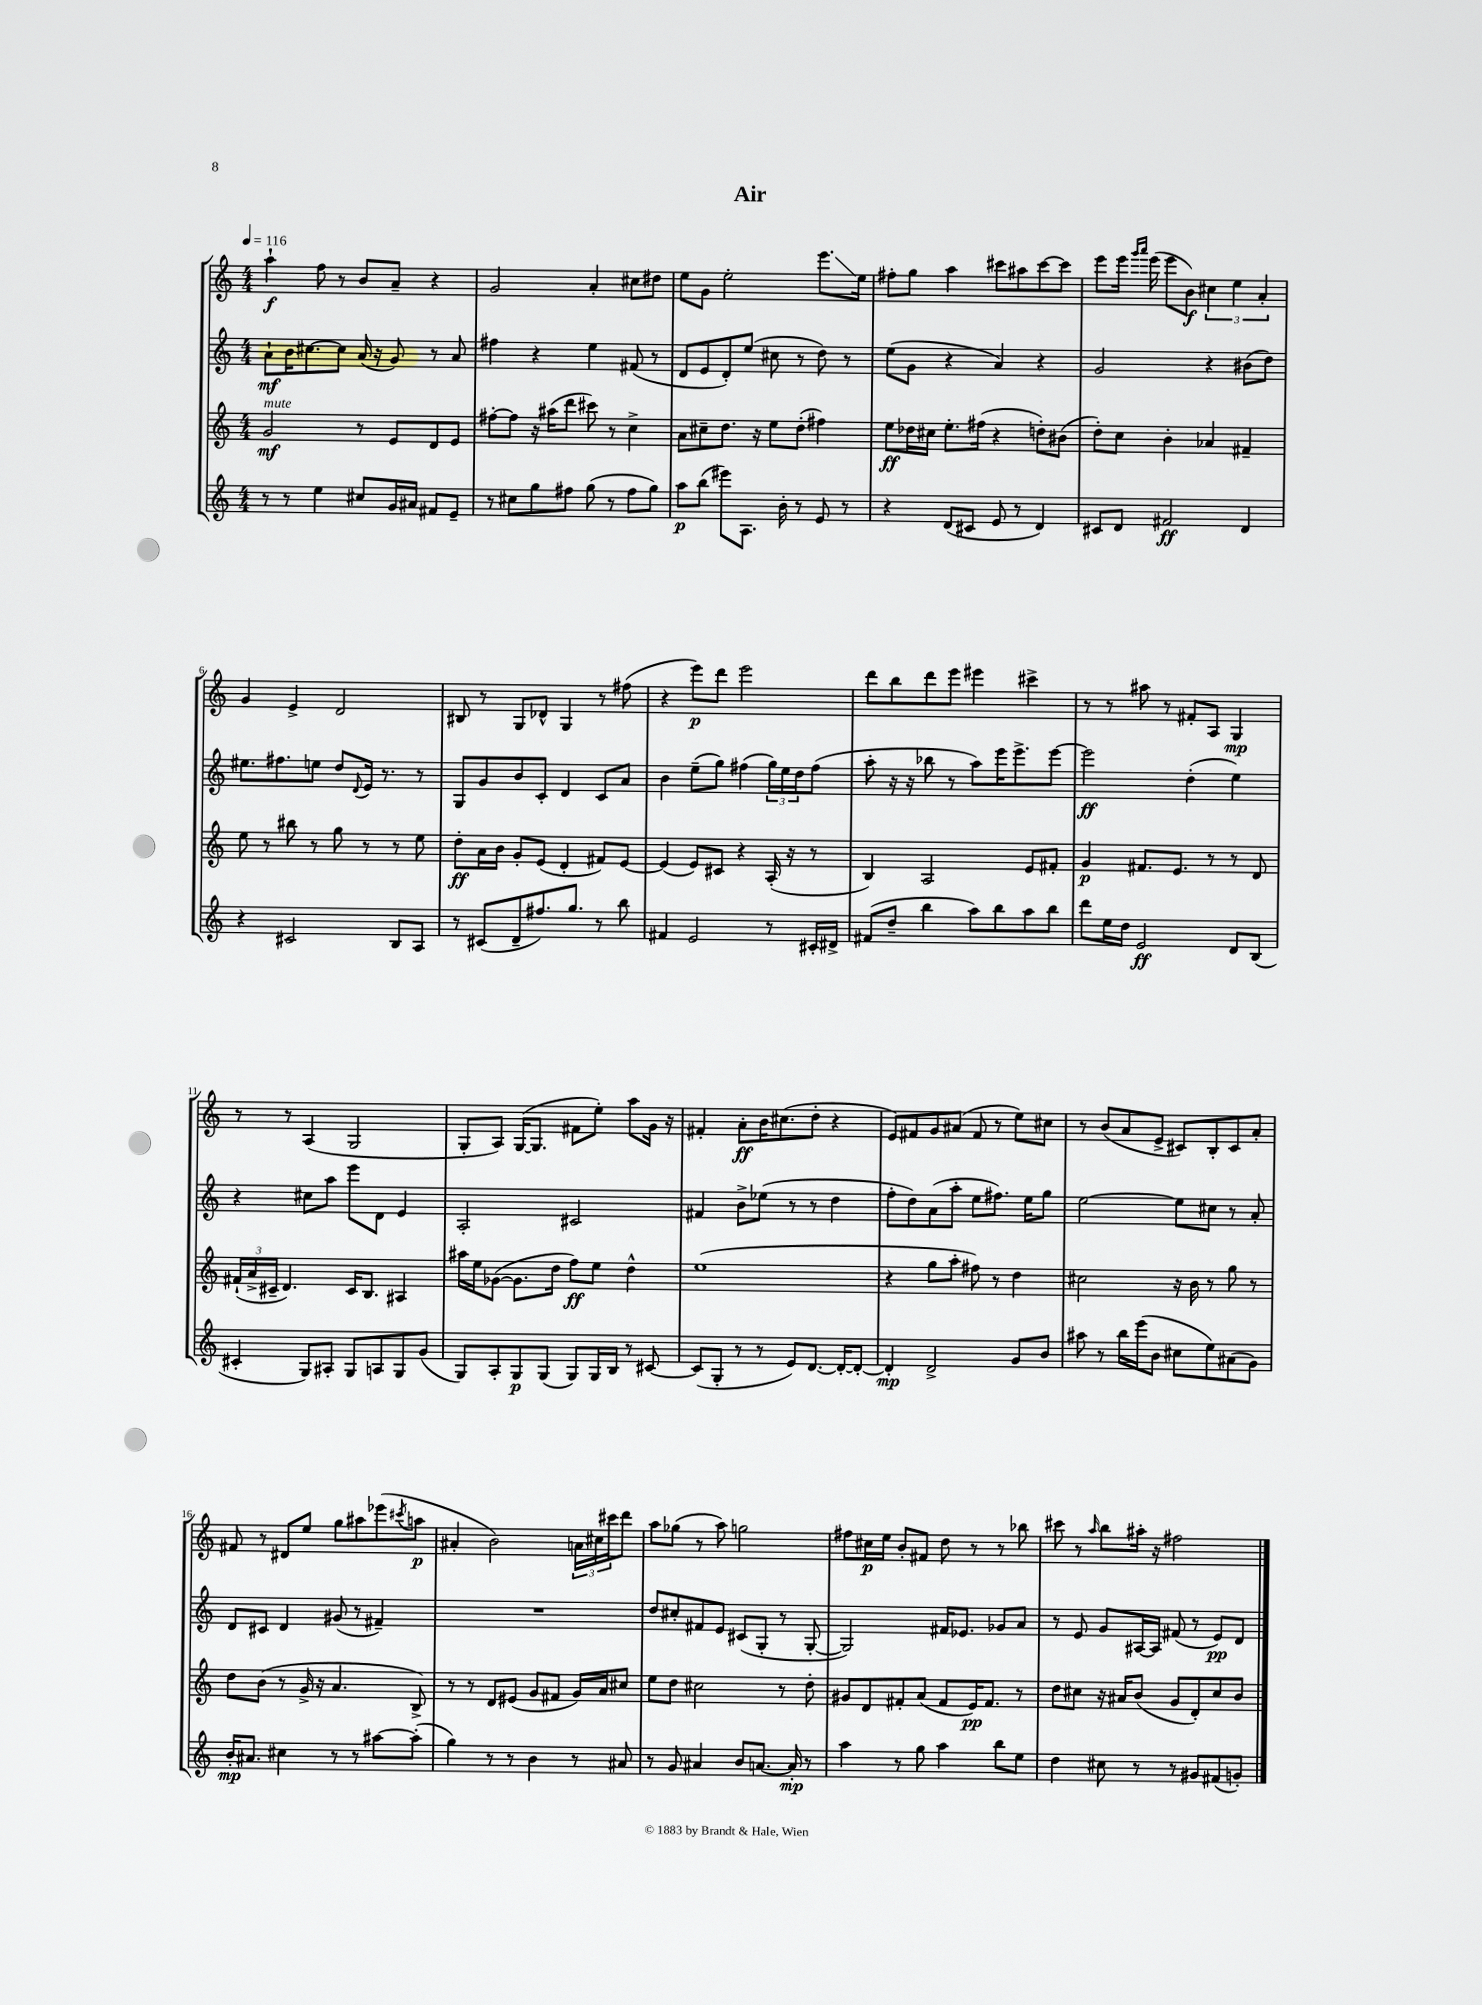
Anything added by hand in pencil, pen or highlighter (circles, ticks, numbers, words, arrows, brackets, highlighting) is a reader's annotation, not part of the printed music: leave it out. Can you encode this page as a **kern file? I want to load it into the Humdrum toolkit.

**kern	**kern	**kern	**kern
*staff4	*staff3	*staff2	*staff1
*clefG2	*clefG2	*clefG2	*clefG2
*k[]	*k[]	*k[]	*k[]
*M4/4	*M4/4	*M4/4	*M4/4
*MM116	*MM116	*MM116	*MM116
8r	2g/	8a`\L	4aa`\
8r	.	16b\K	.
.	.	[8.cc#\	.
4ee\	.	.	8ff\
.	.	8cc#\]J	8r
8cc#/L	8r	(16a/	8b/L
.	.	16r	.
16g/L	8e/L	8g/)	8a~/J
16a#/JJ	.	.	.
8f#/L	8d/	8r	4r
8e~/J	8e/J	8a/	.
=	=	=	=
8r	[8ff#'\L	4ff#\	2g/
8cc#\L	8ff#\]J	.	.
8gg\	16r	4r	.
.	(16aa#\LK	.	.
8ff#\J	8ddd\J	.	.
(8gg\	8ccc#\)	4ee\	4a'/
8r	8r	.	.
8ff#\L	4cc^\	(8f#/	8cc#\L
8gg\J)	.	8r	8dd#\J
=	=	=	=
8aa\L	8a\L	8d/L	8ee\L
(8bb\J	8cc#~\	8e/	8g\J
8eee#\L)	8.dd\J	8d'/)	2ee'\
8.A\J	.	(8ee/J	.
.	16r	.	.
.	8ee\L	8cc#\	.
16b'\	.	.	.
8r	(8dd'\J	8r	.
8e/	4ff#\)	8dd\)	8.eee\L
8r	.	8r	.
.	.	.	16ee\Jk
=	=	=	=
4r	8ee\L	(8ee\L	8ff#'\L
.	16dd-\L	8g\J	8gg\J
.	16cc#\JJ	.	.
(8d/L	8.ee'\L	4r	4aa\
8c#/J	.	.	.
.	(16ff#\Jk	.	.
8e/	4r	4a/)	8ccc#\L
8r	.	.	8aa#\
4d/)	8dd'\L)	4r	[8ccc#\
.	(8b#\J	.	8ccc#\]J
=	=	=	=
8c#/L	8dd'\L)	2g/	8eee\L
8d/J	8cc\J	.	16eee\Jk
.	.	.	16qqggg/LL
.	.	.	16qqaaa/JJ
.	.	.	(16eee\
2f#/	4b'\	.	8eee\L
.	.	.	8b\J)
.	4a-/	4r	6cc#\
.	.	.	6ee\
4d/	4f#~/	(8b#\L	.
.	.	.	6a'/
.	.	8dd\J)	.
=	=	=	=
4r	8ee\	8.ee#\L	4g/
.	8r	.	.
.	.	8.ff#\	.
2c#/	8bb#\	.	4e^/
.	8r	8ee\J	.
.	8gg\	8dd/L	2d/
.	.	8qqd/	.
.	8r	16e/Jk	.
.	.	8.r	.
8B/L	8r	.	.
8A/J	8ee\	8r	.
=	=	=	=
8r	8dd'\L	8G/L	8B#/
(8c#/L	16a\L	8g/	8r
.	16b\JJ	.	.
8d~/	8g'/L	8b/	8G/L
8.ff#/)	(8e/J	8c'/J	8d-^^/J
.	4d'/	4d/	4G/
8.gg/J	.	.	.
8r	8f#/L)	8c/L	8r
8bb\	[8e/J	8a/J	(8ff#\
=	=	=	=
4f#/	(4e/]	4b\	4r
2e/	8e/L)	(8ee~\L	8eee\L)
.	8c#/J	8gg\J)	8ddd\J
.	4r	(4ff#\	2eee\
8r	(16A'/	24gg\LL)	.
.	.	24ee\	.
.	16r	.	.
.	.	24dd\J	.
16c#'/LL	8r	(8ff#\J	.
16d#^/JJ	.	.	.
=	=	=	=
(8f#/L	4B/)	8aa'\	8ddd\L
8dd~/J	.	16r	8bb\
.	.	16r	.
4bb\	2A/	8bb-\	8ddd\
.	.	8r	8eee\J
8aa\L)	.	8aa\L)	4eee#\
8bb\	.	16eee\K	.
.	.	8.eee^\	.
8aa\	8e/L	.	4ccc#^\
8bb\J	8f#'/J	[8eee\J	.
=	=	=	=
8ddd\L	4g/	2eee\]	8r
16ee\L	.	.	8r
16dd\JJ	.	.	.
2e/	8.f#/L	.	8aa#\
.	.	.	8r
.	8.e/J	.	.
.	.	(4dd'\	8f#'/L
.	8r	.	8A/J
8d/L	8r	4ee\)	4G/
(8B/J	8d/	.	.
=	=	=	=
4c#'/	(24f#`/LL	4r	8r
.	24a^/	.	.
.	24c#~/JJ	.	.
.	4.d/)	.	8r
8G/L)	.	8cc#\L	(4A/
8A#'/J	.	8aa\J	.
8G/L	16c#/LK	8eee\L	2G/
.	8.B/J	.	.
8A/	.	8d\J	.
8G/	4A#/	4e/	.
(8g/J	.	.	.
=	=	=	=
8G/L)	16aa#\LL	2A'/	8G'/L
.	16ee\J	.	.
8A'/	([8g-\J	.	8A/J)
8G/	8.g-\]L	.	([16G/LK
.	.	.	8.G/]J
(8G/J	.	.	.
.	16dd\Jk	.	.
8G/L)	8ff\L)	2c#/	8f#\L
16G/L	8ee\J	.	8ee'\J)
16B/JJ	.	.	.
8r	4dd^^\	.	8aa\L
[8c#/	.	.	16g\Jk
.	.	.	16r
=	=	=	=
(8c#/]L	(1ee	4f#/	4f#'/
8G'/J	.	.	.
8r	.	8b^\L	8a'\L
8r	.	(8ee-\J	16b\K
.	.	.	(8.cc#\
8e/L)	.	8r	.
[8.d/J	.	8r	8dd'\J
.	.	4dd\	4r
16d'/_LK	.	.	.
8d'/_J	.	.	.
=	=	=	=
4d'/]	4r	8ff'\L	8e/L)
.	.	8dd\)	8f#/
2d^/	8gg\L	(8a\	8g/
.	8aa'\J	8aa'\J	(8a#/J
.	8ff#\)	8ee\L	8f#/
.	8r	8.ff#\J)	8r
8g/L	4dd\	.	8ee\L)
.	.	16ee\LK	.
8b/J	.	8gg\J	8cc#\J
=	=	=	=
8aa#\	2cc#\	[2ee\	8r
8r	.	.	(8b/L
16bb\LL	.	.	8a/
(16eee\J	.	.	.
8b\J	.	.	8e^/J
8cc#\L	16r	8ee\]L	8c#/L)
.	16b\	.	.
8ee\)	8r	8cc#\J	8B'/
(8a#\	8gg\	8r	8c#/
8g\J)	8r	8a'/	8a'/J
=	=	=	=
16b'/LK	8dd\L	8d/L	8f#/
8.a#/J	.	.	.
.	(8b\J	8c#/J	8r
4cc#\	8r	4d/	8d#/L
.	16g^/	.	8ee/J
.	16r	.	.
8r	4.a/	(8g#/	8gg\L
8r	.	8r	8aa#\
[8aa#\L	.	4f#~/)	(8eee-\
.	.	.	8qccc#/
(8aa#'\]J	8B^/)	.	8aa\J
=	=	=	=
4gg\)	8r	1r	4a#'/
.	8r	.	.
8r	8d/L	.	2b\)
8r	(8e#/J	.	.
4b\	8g/L	.	.
.	8f#/J	.	.
8r	16g/LL)	.	24a\LL
.	.	.	24cc#\
.	16a/J	.	.
.	.	.	24ccc#\J
8a#/	8cc#/J	.	8ddd\J
=	=	=	=
8r	8ee\L	8dd/L	8aa\L
8g/	8dd\J	8cc#'/	(8gg-\J
4a#/	2cc#\	8f#/	8r
.	.	8e/J	8aa\)
8b/L	.	(8c#/L	2gg\
[8.a/J	.	8G'/J	.
.	8r	8r	.
16a'/]	.	.	.
8r	8dd'\	[8G'/	.
=	=	=	=
4aa\	8g#/L	2G/])	8ff#\L
.	8d/	.	16cc#\L
.	.	.	16ee\JJ
8r	8f#'/	.	8b'/L
8gg\	(8a/J	.	8f#/J
4aa\	8f#/L	16f#/LK	8dd\
.	.	8.e-/J	.
.	16e/K)	.	8r
.	8.f#/J	.	.
8bb\L	.	8g-/L	8r
8ee\J	8r	8a/J	8bb-\
=	=	=	=
4dd\	8dd\L	8r	8ccc#\
.	8cc#\J	8e/	8r
.	.	.	16qqaa/
8cc#\	16r	8g/L	8bb\L
.	16a#/LK	.	.
8r	(8b/J	[16A#/L	16aa#'\Jk
.	.	16A#/]JJ	16r
8r	8g/L	(8f#/	2ff#\
8g#/L	8d'/)	8r	.
(8f#/	8cc#/	8e/L)	.
8g'/J)	8b/J	8d/J	.
==	==	==	==
*-	*-	*-	*-
